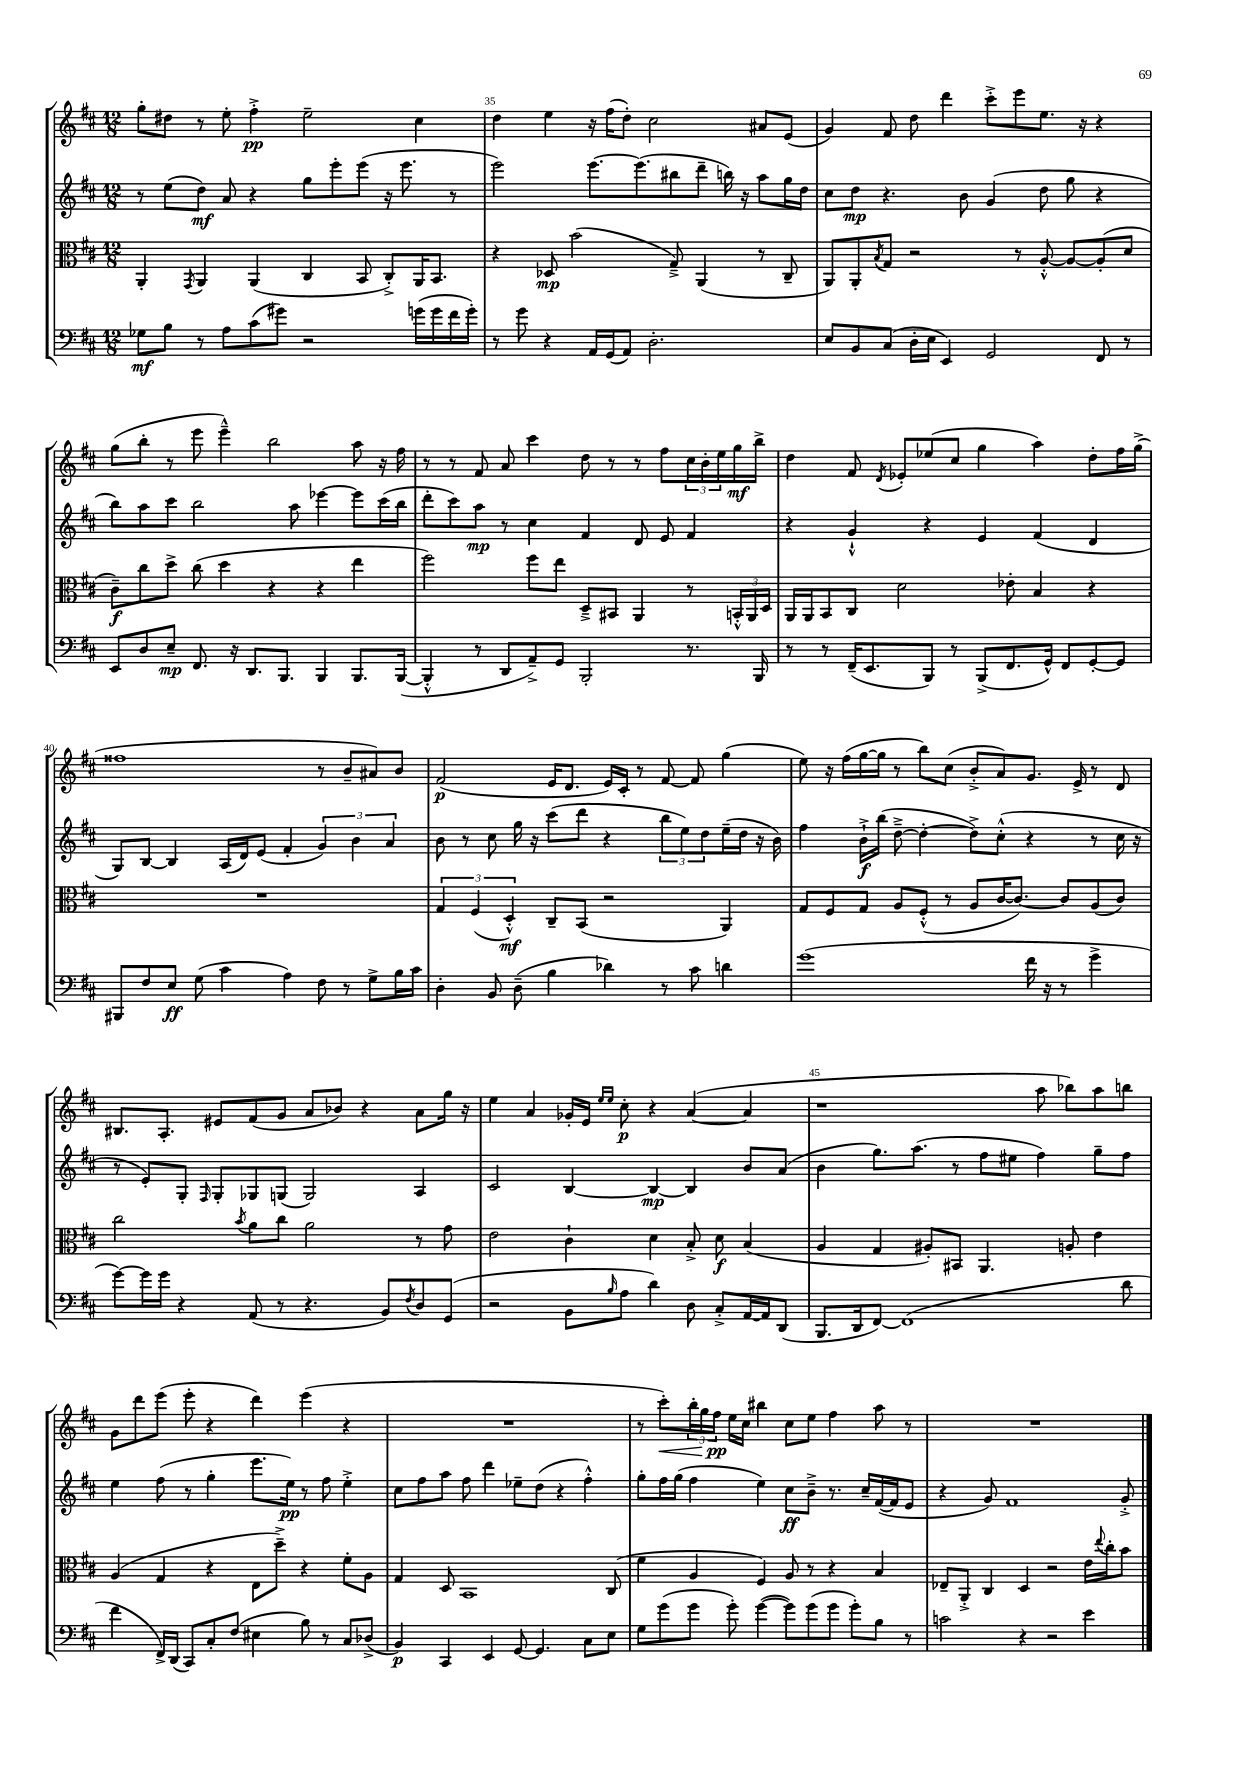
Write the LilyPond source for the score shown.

<<
\new StaffGroup <<
\new Staff = "s0" {
    \clef treble \key d \major \numericTimeSignature \time 12/8
    g''8-. dis''8 r8 e''8-. fis''4-.->\pp e''2-- cis''4 |
    d''4 e''4 r16 fis''16( d''8-.) cis''2 ais'8 e'8( |
    g'4) fis'8 d''8 d'''4 cis'''8-.-> e'''8 e''8. r16 r4 |
    g''8( b''8-. r8 e'''8 e'''4---^) b''2 a''8 r16 fis''16 |
    r8 r8 fis'8 a'8 cis'''4 d''8 r8 r8 fis''8 \tuplet 3/2 { cis''16 b'16-. e''16 } g''16\mf b''16-> |
    d''4 fis'8 \acciaccatura { d'8 } ees'8-. ees''8( cis''8 g''4 a''4) d''8-. fis''16 g''16->( |
    fisis''1 r8 b'8-- ais'8) b'8 |
    fis'2\p( e'16 d'8. e'16) cis'16-. r8 fis'8~ fis'8 g''4( |
    e''8) r16 fis''16( g''16~ g''16 r8 b''8) cis''8( b'8-.-> a'8) g'8. e'16-> r8 d'8 |
    bis8. a8.-. eis'8 fis'8( g'8 a'8 bes'8) r4 a'8 g''16 r16 |
    e''4 a'4 ges'16-. e'16 \grace { e''16 e''16 } cis''8-.\p r4 a'4~( a'4 |
    r1 a''8 bes''8) a''8 b''8 |
    g'8 d'''8 e'''8( e'''8-. r4 d'''4) e'''4( r4 |
    R1. |
    r8 cis'''8-.\<) \tuplet 3/2 { b''16-. g''16 fis''16\pp\! } e''16 cis''16 bis''4 cis''8 e''8 fis''4 a''8 r8 |
    R1. \bar "|." |
}
\new Staff = "s1" {
    \clef treble \key d \major \numericTimeSignature \time 12/8
    r8 e''8( d''8\mf) a'8 r4 g''8 e'''8-. e'''8( r16 e'''8. r8 |
    e'''2) e'''8.~ e'''8.( bis''8 d'''8-- b''16) r16 a''8 g''16 d''16 |
    cis''8 d''8\mp r4. b'8 g'4( d''8 g''8 r4 |
    b''8) a''8 cis'''8 b''2 a''8 ees'''4~ ees'''8 cis'''16( b''16 |
    d'''8-. cis'''8) a''8\mp r8 cis''4 fis'4 d'8 e'8 fis'4 |
    r4 g'4-!-^ r4 e'4 fis'4( d'4 |
    g8) b8~ b4 a16( d'16) e'8( fis'4-. \tuplet 3/2 { g'4) b'4 a'4 } |
    b'8 r8 cis''8 g''16 r16 cis'''8( d'''8 r4 \tuplet 3/2 { b''8 e''8) d''8 } e''16--( d''16 r16 b'16) |
    fis''4 b'16-!->\f b''16( d''8~---> d''4~-. d''8->) cis''8-.-^( r4 r8 cis''16 r16 |
    r8 e'8-.) g8-. \grace { fis16 } g8-. ges8 g8( g2) a4 |
    cis'2 b4~ b4~\mp b4 b'8 a'8( |
    b'4 g''8.) a''8.( r8 fis''8 eis''8 fis''4) g''8-- fis''8 |
    e''4 fis''8( r8 g''4-. e'''8. e''16\pp) r8 fis''8 e''4-.-> |
    cis''8 fis''8 a''8 fis''8 d'''4 ees''8-- d''8( r4 fis''4-.-^) |
    g''8-. fis''16 g''16( fis''4 e''4) cis''8\ff b'8---> r8. cis''16-- fis'16~( fis'16 e'8 |
    r4 g'8) fis'1 g'8-.-> \bar "|." |
}
\new Staff = "s2" {
    \clef alto \key d \major \numericTimeSignature \time 12/8
    a,4-. \acciaccatura { g,8 } a,4 a,4( cis4 b,8 cis8-.->) a,16 b,8. |
    r4 des8\mp b'2( g8--->) a,4( r8 cis8-- |
    a,8) a,8-. \acciaccatura { b8 } g8 r2 r8 a8~-.-^ a8~ a8-.( d'8 |
    cis'8--\f) cis''8 d''8-> cis''8( d''4 r4 r4 e''4 |
    fis''2) fis''8 e''8 d8---> bis,8 a,4 r8 \tuplet 3/2 { b,16-.-^ a,16 d16 } |
    a,16 a,16 b,8 cis8 d'2 ees'8-. b4 r4 |
    R1. |
    \tuplet 3/2 { g4 fis4( d4-.-^\mf) } cis8-- b,8( r2 a,4) |
    g8 fis8 g8 a8 fis8-.-^( r8 a8 cis'16~ cis'8.~) cis'8 a8( cis'8) |
    cis''2 \acciaccatura { b'8 } a'8 cis''8 a'2 r8 g'8 |
    e'2 cis'4-! d'4 b8-.-> d'8\f b4( |
    a4 g4 ais8-.) bis,8 a,4. a8-. e'4 |
    a4( g4 r4 e8 d''8--->) r4 fis'8-. a8 |
    g4 d8 b,1 cis8( |
    fis'4 a4 fis4) a8 r8 r4 b4 |
    ees8-- a,8-.-> cis4 d4 r2 e'16 \appoggiatura { e''8 } cis''16-. b'8 \bar "|." |
}
\new Staff = "s3" {
    \clef bass \key d \major \numericTimeSignature \time 12/8
    ges8\mf b8 r8 a8 cis'8( gis'8) r2 g'16( g'16 fis'16 g'16-.) |
    r8 g'8 r4 a,16 g,16( a,8) d2.-. |
    e8 b,8 cis8( d16-. e16 e,4) g,2 fis,8 r8 |
    e,8 d8 e8--\mp fis,8. r16 d,8. b,,8. b,,4 b,,8. b,,16~( |
    b,,4-.-^ r8 d,8 a,8--->) g,8 b,,2-. r8. b,,16 |
    r8 r8 fis,16--( e,8. b,,8) r8 b,,8->( fis,8. g,16-^) fis,8 g,8~-. g,8 |
    bis,,8 fis8 e8\ff g8( cis'4 a4) fis8 r8 g8-> b16 cis'16 |
    d4-. b,8 d8--( b4 des'4) r8 cis'8 d'4 |
    g'1( fis'16 r16 r8 g'4-> |
    g'8~) g'16 g'16 r4 a,8( r8 r4. b,8) \acciaccatura { fis8 } d8 g,8( |
    r2 b,8 \grace { b16 } a8 d'4) d8 cis8-.-> a,16~ a,16 d,8( |
    b,,8. d,16 fis,8~) fis,1( d'8 |
    fis'4 fis,16->) d,16( cis,8) cis8-. fis8( eis4 b8) r8 cis8 des8->( |
    b,4\p) cis,4 e,4 g,8~ g,4. cis8 e8 |
    g8 g'8( g'8 g'8-.) g'4~( g'8) g'8( g'8 g'8-.) b8 r8 |
    c'2 r4 r2 e'4 \bar "|." |
}
>>
>>
\layout { \context { \Score currentBarNumber = #34 \override BarNumber.break-visibility = ##(#f #t #t) barNumberVisibility = #(every-nth-bar-number-visible 5) } }
